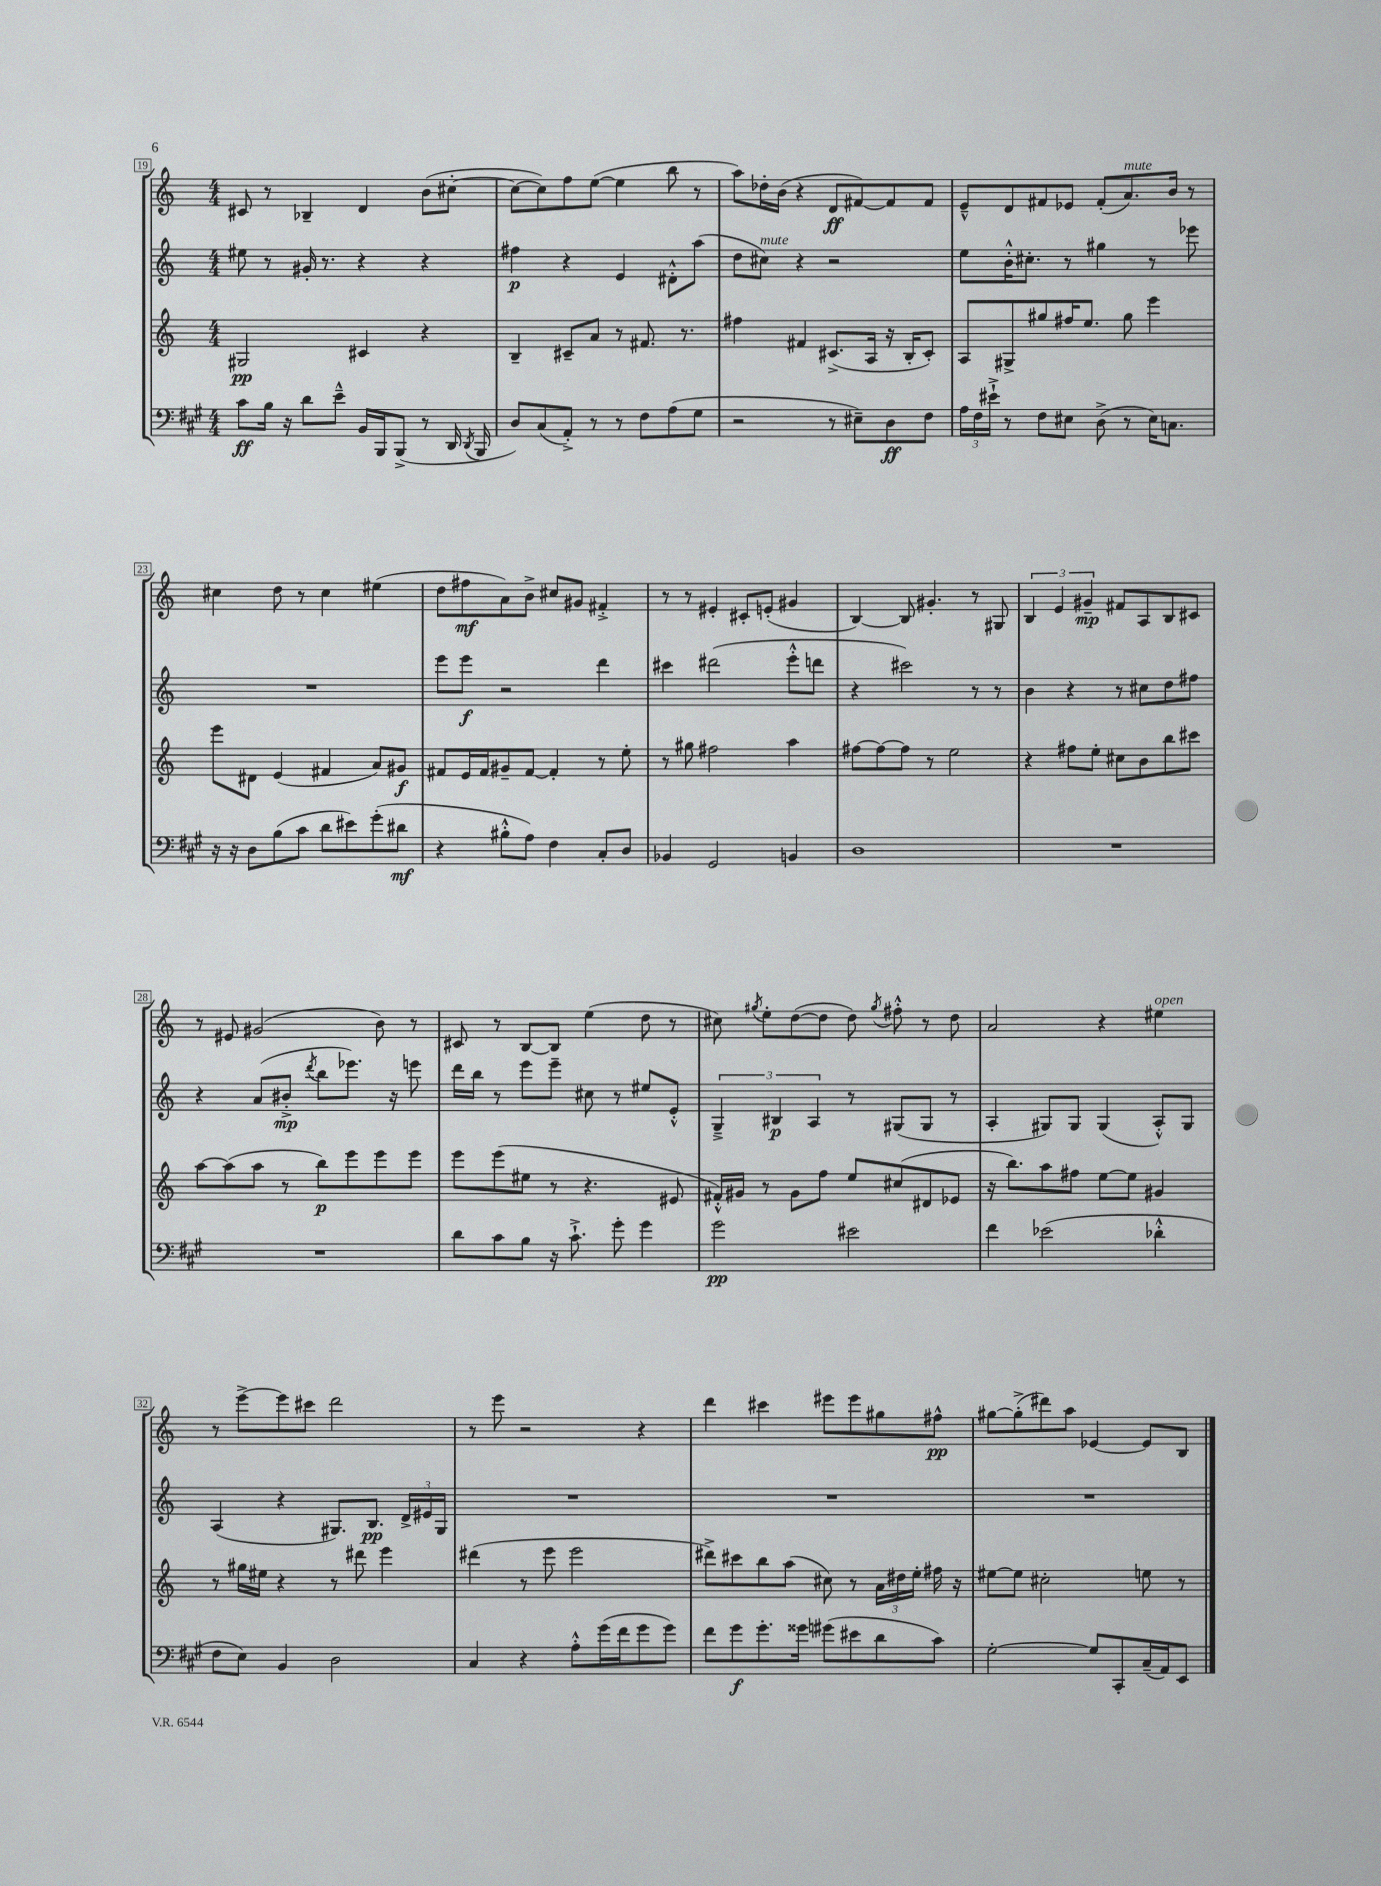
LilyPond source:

<<
\new StaffGroup <<
\new Staff = "s0" {
    \clef treble \key c \major \numericTimeSignature \time 4/4
    \autoBeamOff cis'8 r8 bes4-- d'4 b'8[( cis''8]~-. |
    cis''8[~ cis''8) f''8 e''8]~( e''4 b''8 r8 |
    a''8[) des''16-. b'16]( r4 d'8[\ff fis'8~) fis'8 fis'8] |
    e'8[---^ d'8 fis'8 ees'8] fis'8[-.( a'8.^\markup { \italic "mute" }) b'16] r8 |
    cis''4 d''8 r8 cis''4 eis''4( |
    d''8[ fis''8\mf a'8) b'8]-> cis''8[ gis'8] fis'4-.-> |
    r8 r8 eis'4-. cis'8[-. e'8]-.( gis'4 |
    b4~) b8 gis'4.-. r8 gis8 |
    \tuplet 3/2 { b4 e'4 gis'4--\mp } fis'8[ a8 b8 cis'8] |
    r8 eis'8 gis'2( b'8) r8 |
    cis'8 r8 b8[~ b8] e''4( d''8 r8 |
    cis''8) \acciaccatura { gis''8 } e''8[-. d''8~( d''8] d''8) \acciaccatura { gis''8 } fis''8-.-^ r8 d''8 |
    a'2 r4 eis''4^\markup { \italic "open" } |
    r8 e'''8[~-> e'''8 cis'''8] d'''2 |
    r8 e'''8 r2 r4 |
    d'''4 cis'''4 eis'''8[ eis'''8 gis''8 fis''8]-^\pp |
    gis''8[~ gis''8-.->( dis'''8) a''8] ees'4~ ees'8[ b8] \bar "|." |
}
\new Staff = "s1" {
    \clef treble \key c \major \numericTimeSignature \time 4/4
    \autoBeamOff eis''8 r8 gis'16-. r8. r4 r4 |
    fis''4\p r4 e'4 dis'8[-.-^ a''8]( |
    d''8[ cis''8]^\markup { \italic "mute" }) r4 r2 |
    e''8[ b'16-.-^ cis''8.]-. r8 gis''4 r8 ees'''8 |
    R1 |
    e'''8[ e'''8]\f r2 d'''4 |
    cis'''4 dis'''2( e'''8[-.-^ d'''8] |
    r4 cis'''2) r8 r8 |
    b'4 r4 r8 cis''8[ d''8 fis''8] |
    r4 a'8[( bis'8]-.->\mp \acciaccatura { d'''8 } b''8[ ees'''8.]) r16 e'''8 |
    d'''16[ b''16] r8 e'''8[ e'''8]-- cis''8 r8 eis''8[ e'8]-.-^ |
    \tuplet 3/2 { g4---> bis4\p a4 } r8 gis8[( gis8] r8 |
    a4-. gis8[) gis8] gis4( a8[-.-^) gis8] |
    a4( r4 gis8.[) b8.]\pp \tuplet 3/2 { d'16[-> eis'16 gis16] } |
    R1 |
    R1 |
    R1 \bar "|." |
}
\new Staff = "s2" {
    \clef treble \key c \major \numericTimeSignature \time 4/4
    \autoBeamOff gis2\pp cis'4 r4 |
    b4-- cis'8[-- a'8] r8 fis'8. r8. |
    fis''4 fis'4 cis'8.[->( a16] r16 b16[-. cis'8]-.) |
    a8[ gis8-> gis''8 fis''16 e''8.] gis''8 e'''4 |
    e'''8[ dis'8] e'4( fis'4 a'8[) gis'8]\f |
    fis'8[ e'16 fis'16 gis'8-- fis'8]~ fis'4-. r8 e''8-. |
    r8 gis''8 fis''2 a''4 |
    fis''8[~ fis''8~ fis''8] r8 e''2 |
    r4 fis''8[ e''8]-. cis''8[ b'8 b''8 cis'''8] |
    a''8[~ a''8( a''8] r8 b''8[\p) e'''8 e'''8 e'''8] |
    e'''8[ e'''8( eis''8] r8 r4. eis'8 |
    fis'16[-.-^) gis'16] r8 gis'8[ f''8] e''8[ cis''8( dis'8 ees'8] |
    r16 b''8.[) a''8 fis''8] e''8[~ e''8] gis'4 |
    r8 gis''16[ eis''16] r4 r8 dis'''8 e'''4 |
    dis'''4( r8 e'''8 e'''2 |
    dis'''8[->) cis'''8 b''8 a''8]( cis''8) r8 \tuplet 3/2 { a'16[ dis''16 e''16]-. } fis''16 r16 |
    eis''8[~ eis''8] cis''2-. e''8 r8 \bar "|." |
}
\new Staff = "s3" {
    \clef bass \key a \major \numericTimeSignature \time 4/4
    \autoBeamOff cis'8[\ff b16] r16 d'8[ e'8]---^ b,16[ b,,16 b,,8]->( r8 d,16 \acciaccatura { d,8 } b,,16 |
    d8[) cis8( a,8]-.->) r8 r8 fis8[ a8( gis8] |
    r2 r8 eis8[--) d8\ff fis8] |
    \tuplet 3/2 { a16[ fis16 eis'16]-!-> } r8 fis8[ eis8] d8->( r8 eis16[) c8.] |
    r16 r16 d8[ b8( cis'8] d'8[ eis'8) gis'8-.( dis'8]\mf |
    r4 bis8[-.-^ a8]) fis4 cis8[-. d8] |
    bes,4 gis,2 b,4 |
    d1 |
    R1 |
    R1 |
    d'8[ cis'8 b8] r16 cis'8.-!-> gis'8-. gis'4 |
    gis'2\pp eis'2 |
    fis'4 ees'2( des'4-.-^ |
    fis8[ e8]) b,4 d2 |
    cis4 r4 a8[-.-^ gis'16( fis'16 gis'8 gis'8]) |
    fis'8[ gis'8\f gis'8.-. gisis'16] gis'8[( eis'8 d'8 cis'8]) |
    gis2~-. gis8[ cis,8-. cis16--( a,16) e,8] \bar "|." |
}
>>
>>
\layout { \context { \Score currentBarNumber = #19 \override BarNumber.stencil = #(make-stencil-boxer 0.1 0.3 ly:text-interface::print) } }
